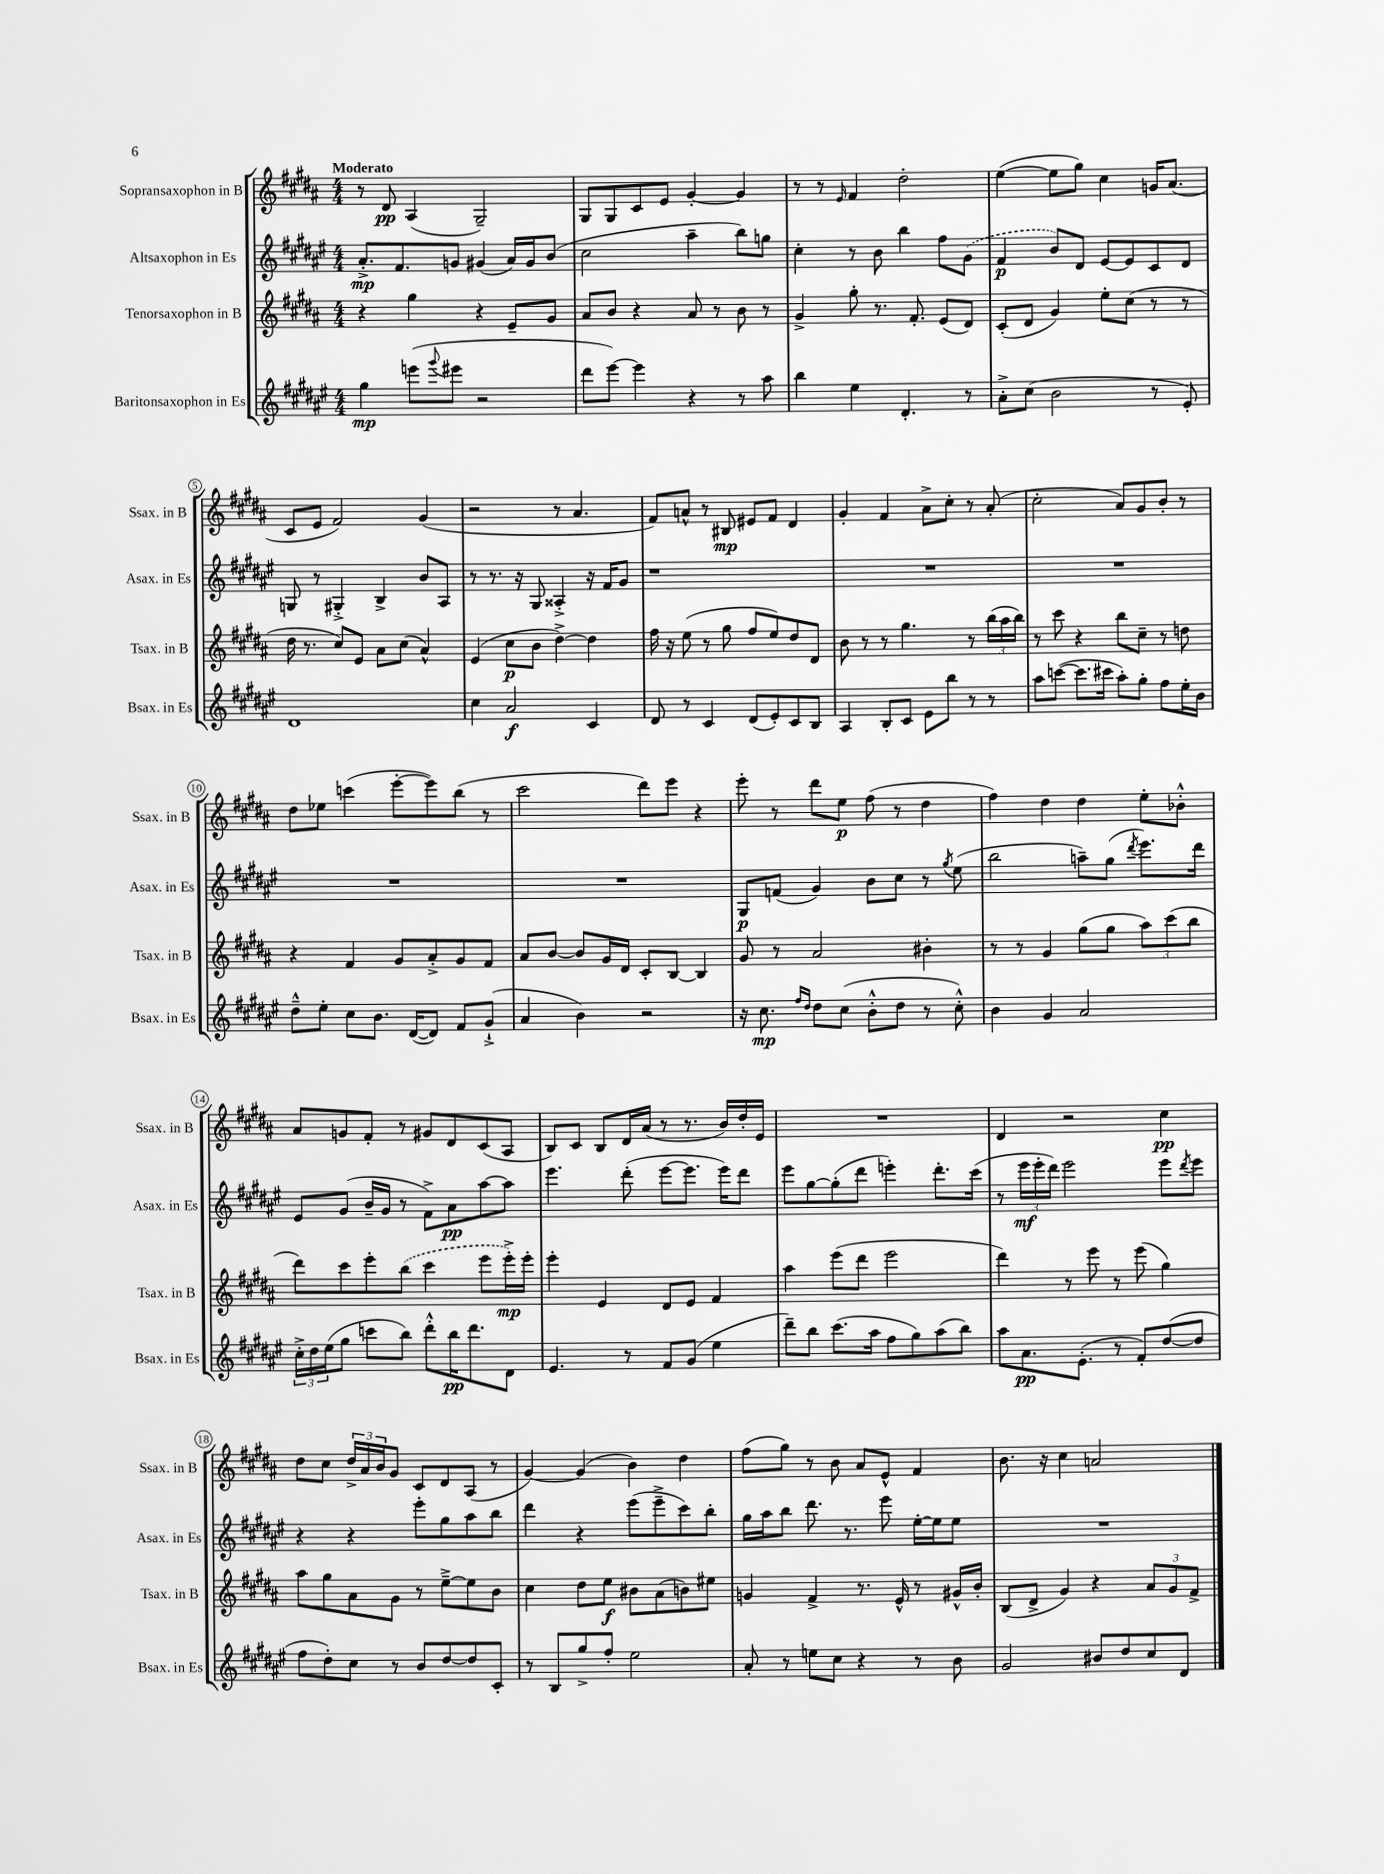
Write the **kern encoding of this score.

**kern	**dynam	**kern	**dynam	**kern	**dynam	**kern	**dynam
*part4	*part4	*part3	*part3	*part2	*part2	*part1	*part1
*staff4	*staff4	*staff3	*staff3	*staff2	*staff2	*staff1	*staff1
*I"Baritonsaxophon in Es	*	*I"Tenorsaxophon in B	*	*I"Altsaxophon in Es	*	*I"Sopransaxophon in B	*
*I'Bsax. in Es	*	*I'Tsax. in B	*	*I'Asax. in Es	*	*I'Ssax. in B	*
*clefG2	*	*clefG2	*	*clefG2	*	*clefG2	*
*k[f#c#g#d#a#e#]	*	*k[f#c#g#d#a#]	*	*k[f#c#g#d#a#e#]	*	*k[f#c#g#d#a#]	*
*M4/4	*	*M4/4	*	*M4/4	*	*M4/4	*
=1	=1	=1	=1	=1	=1	=1	=1
!	!	!	!	!	!	!LO:TX:a:B:t=Moderato	!
4gg#\	mp	4r	.	8.a#'^/L	mp	8r	.
.	.	.	.	.	.	8d#/	pp
.	.	.	.	8.f#/	.	.	.
(8eeen\L	.	4gg#\	.	.	.	(4A#/	.
8qqggg#/	.	.	.	.	.	.	.
8eee#X\J	.	.	.	8gn/J	.	.	.
2r	.	4r	.	(4g#X/	.	2G#~/)	.
.	.	8e~/L	.	16a#/LL)	.	.	.
.	.	.	.	16g#/J	.	.	.
.	.	8g#/J	.	(8b/J	.	.	.
=2	=2	=2	=2	=2	=2	=2	=2
8ddd#\L	.	8a#/L	.	2cc#\	.	8G#/L	.
[8eee#\J)	.	8b/J	.	.	.	8G#/	.
4eee#\]	.	4r	.	.	.	8c#/	.
.	.	.	.	.	.	8e/J	.
4r	.	8a#/	.	4aa#~\	.	[4g#'/	.
.	.	8r	.	.	.	.	.
8r	.	8b\	.	8bb\L)	.	4g#/]	.
8aa#\	.	8r	.	8ggn\J	.	.	.
=3	=3	=3	=3	=3	=3	=3	=3
4bb\	.	4g#^/	.	4cc#'\	.	8r	.
.	.	.	.	.	.	8r	.
.	.	.	.	.	.	16qqe/	.
4ee#\	.	8gg#'\	.	8r	.	4f#/	.
.	.	8.r	.	8b\	.	.	.
4.d#'/	.	.	.	4bb\	.	2dd#'\	.
.	.	8.f#'/	.	.	.	.	.
.	.	(8e/L	.	8ff#\L	.	.	.
8r	.	8d#/J)	.	(8g#\J	.	.	.
=4	=4	=4	=4	=4	=4	=4	=4
8a#'^\L	.	(8c#'/L	.	4f#/	p	([4ee\	.
(8cc#\J	.	8d#/J	.	.	.	.	.
2b\	.	4g#/)	.	8b/L)	.	8ee\L]	.
.	.	.	.	8d#/J	.	8gg#\J)	.
.	.	8ee'\L	.	[8e#/L	.	4cc#\	.
.	.	(8cc#\J	.	8e#/]	.	.	.
8r	.	8r	.	8c#/	.	16gn/KL	.
.	.	.	.	.	.	(8.a#/J	.
8e#'/)	.	8r	.	8d#/J	.	.	.
!!LO:LB:g=z
=5	=5	=5	=5	=5	=5	=5	=5
1d#	.	16dd#\	.	8Gn/	.	8c#/L	.
.	.	8.r	.	.	.	.	.
.	.	.	.	8r	.	8e/J	.
.	.	8cc#/L)	.	4G#X'^/	.	2f#/)	.
.	.	8e/J	.	.	.	.	.
.	.	8a#\L	.	4B^/	.	.	.
.	.	(8cc#\J	.	.	.	.	.
.	.	4a#^^/)	.	8b/L	.	(4g#/	.
.	.	.	.	8A#/J	.	.	.
=6	=6	=6	=6	=6	=6	=6	=6
4cc#\	.	(4e/	.	8r	.	2r	.
.	.	.	.	8.r	.	.	.
2a#/	f	8cc#\L	p	.	.	.	.
.	.	.	.	16r	.	.	.
.	.	8b\J	.	8G#/	.	.	.
.	.	[4dd#^\)	.	4A##X'^/	.	8r	.
.	.	.	.	.	.	4.a#/	.
4c#/	.	4dd#\]	.	16r	.	.	.
.	.	.	.	16f#/KL	.	.	.
.	.	.	.	8g#/J	.	.	.
=7	=7	=7	=7	=7	=7	=7	=7
8d#/	.	16ff#\	.	1r	.	8f#/L)	.
.	.	16r	.	.	.	.	.
8r	.	(8ee\	.	.	.	8an^^/J	.
4c#/	.	8r	.	.	.	8r	.
.	.	8gg#\	.	.	.	8B#X/	mp
(8d#/L	.	8ff#/L	.	.	.	8e#X/L	.
8e#'/)	.	8ee/)	.	.	.	8f#/J	.
8c#/	.	8dd#/	.	.	.	4d#/	.
8B/J	.	8d#/J	.	.	.	.	.
=8	=8	=8	=8	=8	=8	=8	=8
4A#/	.	8b\	.	1r	.	4g#'/	.
.	.	8r	.	.	.	.	.
8B'/L	.	8r	.	.	.	4f#/	.
8c#/J	.	4.gg#\	.	.	.	.	.
8e#\L	.	.	.	.	.	8a#^\L	.
8bb\J	.	.	.	.	.	8cc#'\J	.
8r	.	8r	.	.	.	8r	.
8r	.	(24bb\LL	.	.	.	(8a#'/	.
.	.	24aa#\	.	.	.	.	.
.	.	24bb\JJ)	.	.	.	.	.
=9	=9	=9	=9	=9	=9	=9	=9
8aa#\L	.	8r	.	1r	.	2cc#'\	.
([8cccn\J	.	8ccc#\	.	.	.	.	.
8.ccc\L]	.	4r	.	.	.	.	.
16ccc#X\Jk	.	.	.	.	.	.	.
8aa#'\L)	.	8bb\L	.	.	.	8a#/L)	.
8gg#'\J	.	8cc#~\J	.	.	.	8g#/	.
8ff#\L	.	8r	.	.	.	8b'/J	.
16ee#'\L	.	8ddn\	.	.	.	8r	.
16b\JJ	.	.	.	.	.	.	.
!!LO:LB:g=z
=10	=10	=10	=10	=10	=10	=10	=10
8dd#~^^\L	.	4r	.	1r	.	8dd#\L	.
8ee#'\J	.	.	.	.	.	8ee-X\J	.
8cc#\L	.	4f#/	.	.	.	(4cccn\	.
8.b\J	.	.	.	.	.	.	.
.	.	8g#/L	.	.	.	[8eee'\L	.
([16d#/KL	.	.	.	.	.	.	.
8d#/J])	.	8a#'^/	.	.	.	8eee\])	.
8f#/L	.	8g#/	.	.	.	(8bb\J	.
(8g#`^/J	.	8f#/J	.	.	.	8r	.
=11	=11	=11	=11	=11	=11	=11	=11
4a#/	.	8a#/L	.	1r	.	2ccc#\	.
.	.	[8b/J	.	.	.	.	.
4b\)	.	8b/L]	.	.	.	.	.
.	.	16g#/L	.	.	.	.	.
.	.	16d#/JJ	.	.	.	.	.
2r	.	8c#'/L	.	.	.	8ddd#\L)	.
.	.	[8B/J	.	.	.	8eee\J	.
.	.	4B/]	.	.	.	4r	.
=12	=12	=12	=12	=12	=12	=12	=12
16r	.	8g#/	.	8G#/L	p	8eee'\	.
8.cc#\	mp	.	.	.	.	.	.
.	.	8r	.	(8fn/J	.	8r	.
16qqff#/LL	.	.	.	.	.	.	.
16qqdd#/JJ	.	.	.	.	.	.	.
8dd#\L	.	2a#/	.	4g#/)	.	8ddd#\L	.
(8cc#\J	.	.	.	.	.	8ee\J	p
8b'^^\L	.	.	.	8b\L	.	(8ff#\	.
8dd#\J	.	.	.	8cc#\J	.	8r	.
8r	.	4b#X'\	.	8r	.	4dd#\	.
.	.	.	.	8qgg#/	.	.	.
8cc#'^^\)	.	.	.	(8ee#\	.	.	.
=13	=13	=13	=13	=13	=13	=13	=13
4b\	.	8r	.	2bb\	.	4ff#\)	.
.	.	8r	.	.	.	.	.
4g#/	.	4g#/	.	.	.	4dd#\	.
2a#/	.	(8gg#\L	.	8aan~\L)	.	4dd#\	.
.	.	8gg#\J	.	(8gg#\J	.	.	.
.	.	.	.	8qddd#/	.	.	.
.	.	12aa#\L)	.	8.eee#\L)	.	8ee'\L	.
.	.	(12ccc#\	.	.	.	.	.
.	.	.	.	.	.	8b-X'^^\J	.
.	.	12bb\J	.	.	.	.	.
.	.	.	.	16ddd#\Jk	.	.	.
!!LO:LB:g=z
=14	=14	=14	=14	=14	=14	=14	=14
24cc#'^\LL	.	8ddd#\L)	.	8e#/L	.	8a#/L	.
24dd#\	.	.	.	.	.	.	.
(24ee#\J	.	.	.	.	.	.	.
8gg#\J	.	8ccc#\	.	(8g#/J	.	8gn/	.
8cccn\L	.	8eee'\	.	16b~/LL	.	8f#'/J	.
.	.	.	.	16g#/JJ	.	.	.
8bb\J)	.	(8bb\J	.	8r	.	8r	.
8ddd#'^^\L	.	4ccc#\	.	8f#^\L)	.	8g#X/L	.
16bb\K	pp	.	.	8a#\	pp	8d#/	.
8.ddd#\	.	.	.	.	.	.	.
.	.	8eee\L	.	[8aa#\	.	(8c#/	.
8d#\J	.	16eee'^\L)	mp	8aa#\J]	.	8A#/J	.
.	.	16eee'\JJ	.	.	.	.	.
=15	=15	=15	=15	=15	=15	=15	=15
4.e#/	.	4eee'\	.	4.eee#\	.	8B/L)	.
.	.	.	.	.	.	8c#/J	.
.	.	4e/	.	.	.	8B/L	.
8r	.	.	.	(8ddd#'\	.	16d#/L	.
.	.	.	.	.	.	(16a#/JJ	.
8f#/L	.	8d#/L	.	[8eee#\L	.	8r	.
(8g#/J	.	8e/J	.	8.eee#\J]	.	8.r	.
4ee#\	.	4f#/	.	.	.	.	.
.	.	.	.	16eee#\KL)	.	16b/LL)	.
.	.	.	.	8ddd#\J	.	16dd#'/	.
.	.	.	.	.	.	16e/JJ	.
=16	=16	=16	=16	=16	=16	=16	=16
8ddd#~\L)	.	4aa#\	.	8eee#\L	.	1r	.
8bb\J	.	.	.	[8gg#\	.	.	.
(8.ccc#\L	.	(8eee\L	.	(8gg#'\]	.	.	.
.	.	8ddd#\J	.	8ddd#\J	.	.	.
16aa#\Jk	.	.	.	.	.	.	.
8ff#\L	.	2eee\	.	4eeen'\)	.	.	.
8gg#\)	.	.	.	.	.	.	.
(8aa#\	.	.	.	8.ddd#'\L	.	.	.
8bb\J)	.	.	.	.	.	.	.
.	.	.	.	(16ccc#\Jk	.	.	.
=17	=17	=17	=17	=17	=17	=17	=17
8aa#\L	.	4ddd#\)	.	8r	.	4d#/	.
8.a#\	pp	.	.	24eee#\LL	mf	.	.
.	.	.	.	24eee#'\	.	.	.
.	.	.	.	24ddd#\JJ)	.	.	.
.	.	8r	.	2eee#\	.	2r	.
(8.e#'\J	.	.	.	.	.	.	.
.	.	8eee\	.	.	.	.	.
8r	.	8r	.	.	.	.	.
8f#'/L)	.	(8eee\	.	.	.	.	.
([8dd#/	.	4gg#\)	.	8eee#\L	.	4cc#\	pp
.	.	.	.	8qddd#/	.	.	.
8dd#/J]	.	.	.	8eee#\J	.	.	.
!!LO:LB:g=z
=18	=18	=18	=18	=18	=18	=18	=18
8ff#\L	.	8aa#\L	.	4r	.	8dd#\L	.
8dd#'\)	.	8gg#\	.	.	.	8cc#\J	.
8cc#\J	.	8a#\	.	4r	.	24dd#^/LL	.
.	.	.	.	.	.	24a#/	.
.	.	.	.	.	.	24b/J	.
8r	.	8g#\J	.	.	.	8g#/J	.
8b/L	.	8r	.	8eee#'\L	.	8c#/L	.
[8dd#/	.	[8ee~^\L	.	8gg#\	.	8d#/	.
8dd#/]	.	8ee\]	.	8aa#\	.	(8A#/J	.
8c#'/J	.	8b\J	.	8bb\J	.	8r	.
=19	=19	=19	=19	=19	=19	=19	=19
8r	.	4cc#\	.	4ddd#\	.	[4g#/)	.
8B/L	.	.	.	.	.	.	.
8gg#^/	.	8dd#\L	.	4r	.	(4g#/]	.
8ff#'/J	.	8ee\J	f	.	.	.	.
2ee#\	.	8b#X\L	.	(8eee#\L	.	4b\)	.
.	.	(8a#\	.	8eee#~^\	.	.	.
.	.	8bn\)	.	8ccc#\)	.	4dd#\	.
.	.	8ee#X\J	.	8bb'\J	.	.	.
=20	=20	=20	=20	=20	=20	=20	=20
8a#'/	.	4gn/	.	16gg#\LL	.	(8ff#\L	.
.	.	.	.	16aa#\J	.	.	.
8r	.	.	.	8bb\J	.	8gg#\J)	.
8een\L	.	4f#^/	.	8.ddd#\	.	8r	.
8cc#\J	.	.	.	.	.	8b\	.
.	.	.	.	8.r	.	.	.
4r	.	8.r	.	.	.	8a#/L	.
.	.	.	.	8eee#\	.	8e^^/J	.
.	.	16e^^/	.	.	.	.	.
8r	.	8r	.	[16ee#'\LL	.	4f#/	.
.	.	.	.	16ee#\J]	.	.	.
8b\	.	16g#X^^/LL	.	8ee#\J	.	.	.
.	.	16b'/JJ	.	.	.	.	.
=21	=21	=21	=21	=21	=21	=21	=21
2g#/	.	(8B/L	.	1r	.	8.b\	.
.	.	8d#^/J	.	.	.	.	.
.	.	.	.	.	.	16r	.
.	.	4g#/)	.	.	.	4cc#\	.
8b#X/L	.	4r	.	.	.	2an/	.
8dd#/	.	.	.	.	.	.	.
8cc#/	.	12a#/L	.	.	.	.	.
.	.	12g#/	.	.	.	.	.
8d#/J	.	.	.	.	.	.	.
.	.	12f#^/J	.	.	.	.	.
==	==	==	==	==	==	==	==
*-	*-	*-	*-	*-	*-	*-	*-
